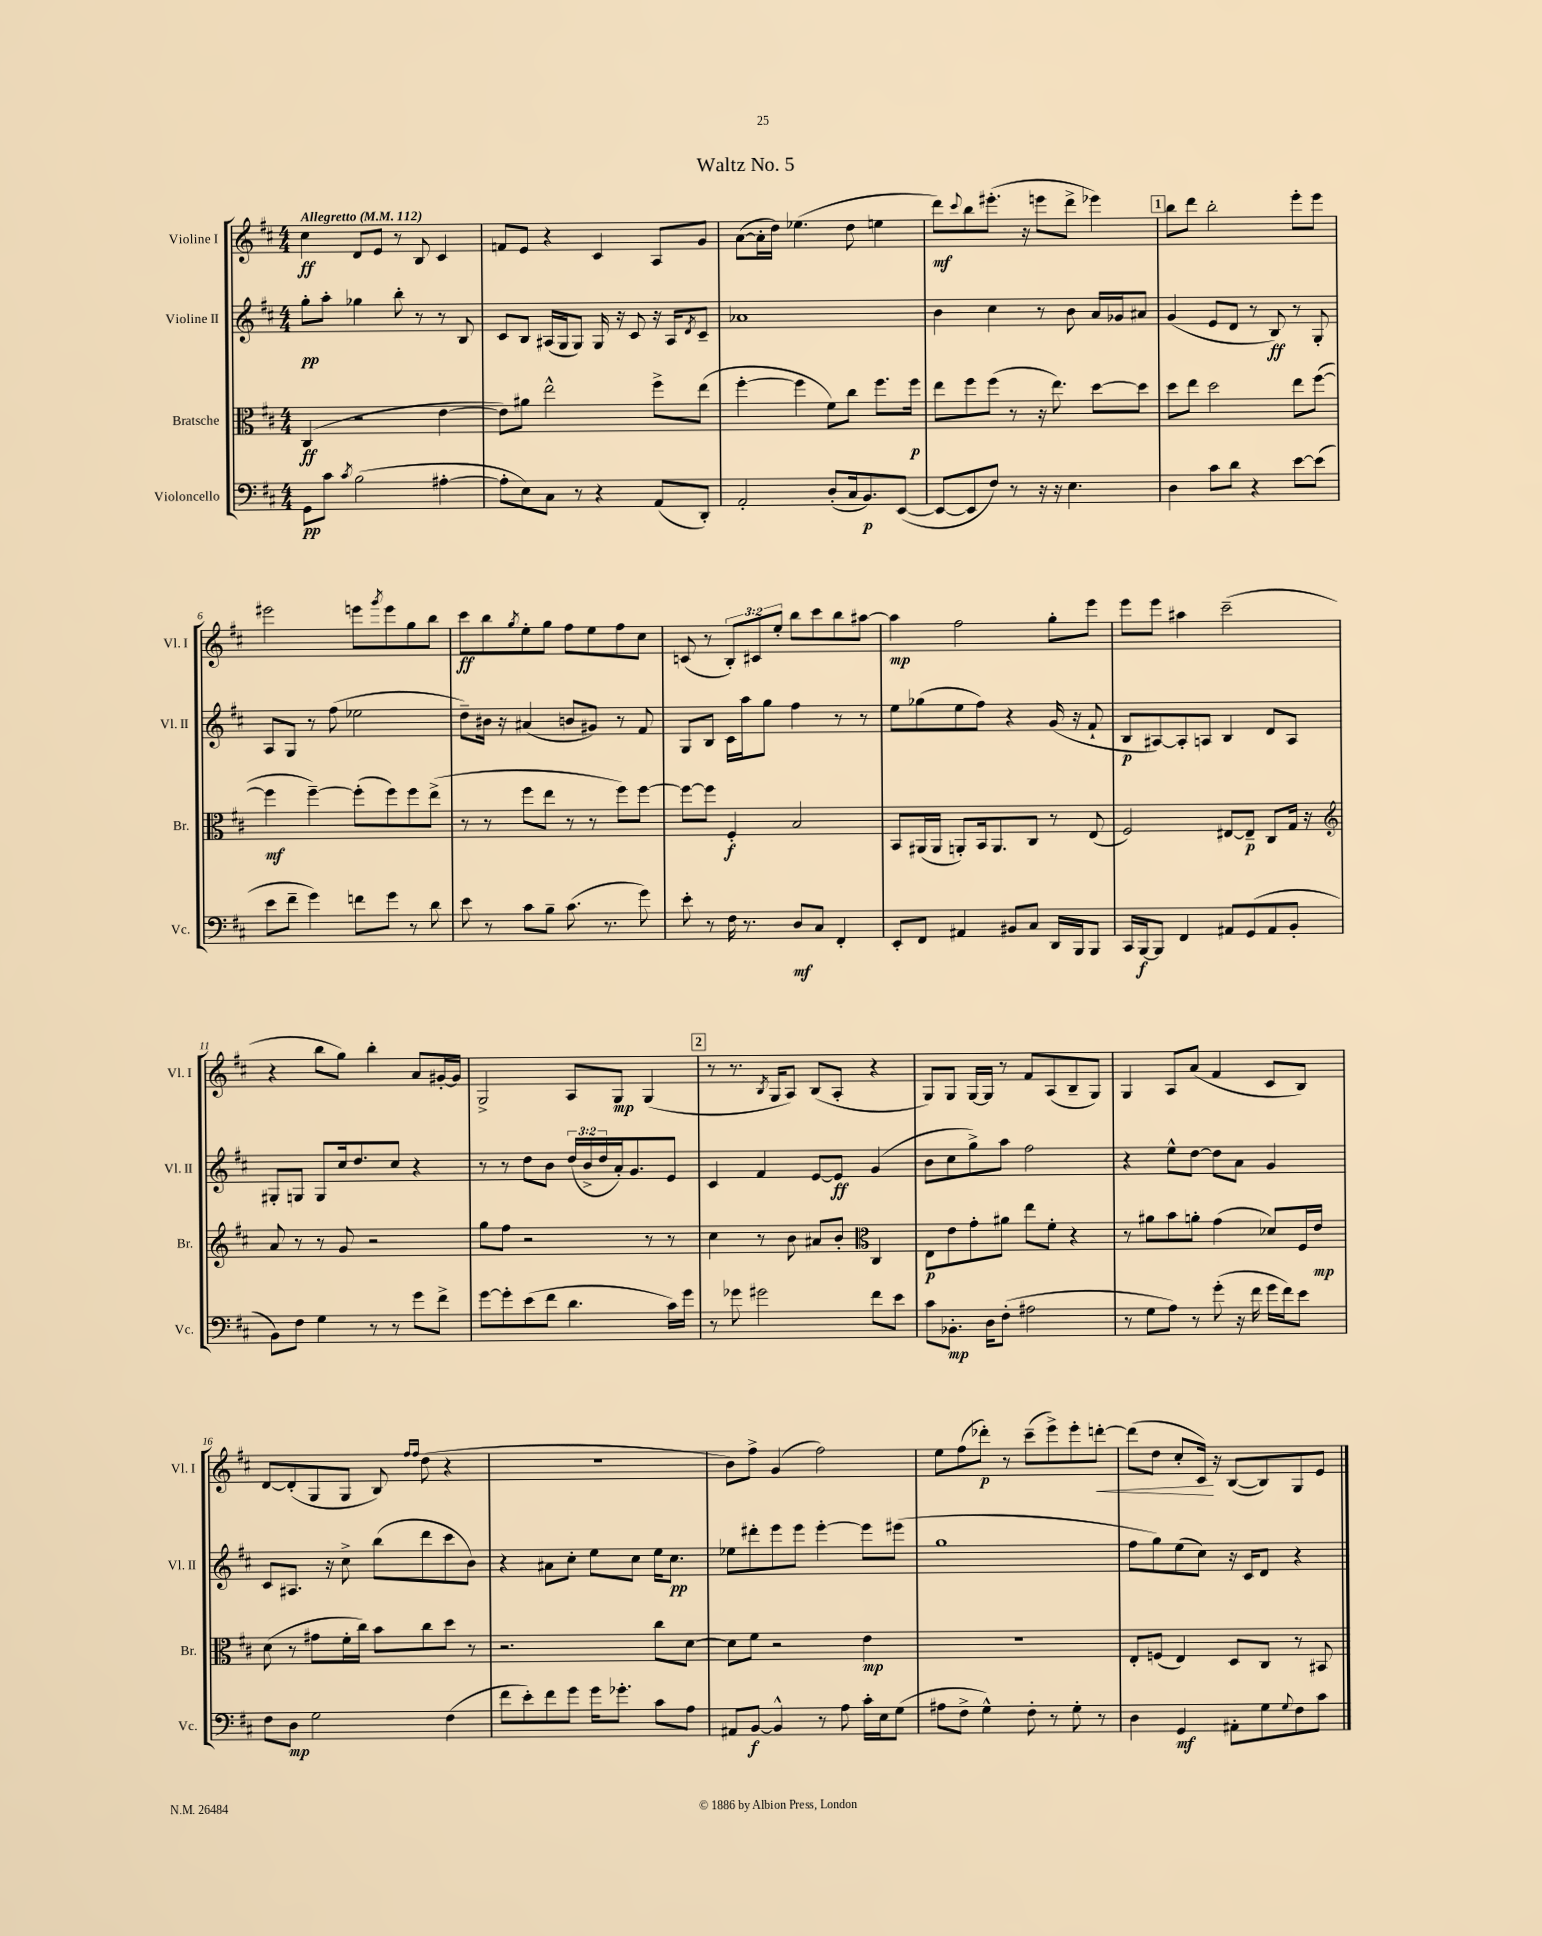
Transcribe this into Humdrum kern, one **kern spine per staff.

**kern	**dynam	**kern	**dynam	**kern	**dynam	**kern	**dynam
*part4	*part4	*part3	*part3	*part2	*part2	*part1	*part1
*staff4	*staff4	*staff3	*staff3	*staff2	*staff2	*staff1	*staff1
*I"Violoncello	*	*I"Bratsche	*	*I"Violine II	*	*I"Violine I	*
*I'Vc.	*	*I'Br.	*	*I'Vl. II	*	*I'Vl. I	*
*clefF4	*	*clefC3	*	*clefG2	*	*clefG2	*
*k[f#c#]	*	*k[f#c#]	*	*k[f#c#]	*	*k[f#c#]	*
*M4/4	*	*M4/4	*	*M4/4	*	*M4/4	*
*MM112	*	*MM112	*	*MM112	*	*MM112	*
=1	=1	=1	=1	=1	=1	=1	=1
!	!	!	!	!	!	!LO:TX:a:B:t=Allegretto	!
8GG\L	pp	(4C#/	ff	8gg'\L	pp	4cc#\	ff
8c#\J	.	.	.	8aa'\J	.	.	.
8qc#/	.	.	.	.	.	.	.
(2B\	.	2r	.	4gg-X\	.	8d/L	.
.	.	.	.	.	.	8e/J	.
.	.	.	.	8bb'\	.	8r	.
.	.	.	.	8r	.	8B/	.
[4A#X'\	.	[4e\	.	8r	.	4c#/	.
.	.	.	.	8B/	.	.	.
=2	=2	=2	=2	=2	=2	=2	=2
8A#'\L]	.	8e\L])	.	8c#/L	.	8fn/L	.
8E\)	.	8a#X\J	.	8B/J	.	8e/J	.
8C#\J	.	2ee^^\	.	(16A#X/LL	.	4r	.
.	.	.	.	16G/J	.	.	.
8r	.	.	.	8G/J)	.	.	.
4r	.	.	.	16G/	.	4c#/	.
.	.	.	.	16r	.	.	.
.	.	.	.	8c#/	.	.	.
(8AA/L	.	8ff#^\L	.	16r	.	8A/L	.
.	.	.	.	16A#/KL	.	.	.
.	.	.	.	8qd/	.	.	.
8DD'/J)	.	(8ee\J	.	8c#~/J	.	8g/J	.
=3	=3	=3	=3	=3	=3	=3	=3
2AA'/	.	[4ff#'\	.	1a-X	.	([8a\L	.
.	.	.	.	.	.	16a'\L]	.
.	.	.	.	.	.	16dd\JJ)	.
.	.	4ff#\]	.	.	.	(4.ee-X\	.
(8D'/L	.	8f#\L)	.	.	.	.	.
16C#/k	.	8cc#\J	.	.	.	8dd\	.
8.BB/)	p	.	.	.	.	.	.
.	.	8.ff#\L	.	.	.	4een\	.
([8EE/J	.	.	.	.	.	.	.
.	.	16ff#\Jk	p	.	.	.	.
=4	=4	=4	=4	=4	=4	=4	=4
8EE/L_	.	8ee\L	.	4b\	.	8ddd\L)	mf
.	.	.	.	.	.	8qqccc#/	.
8EE/]	.	8ff#\	.	.	.	8bb\	.
8F#/J)	.	(8ff#\J	.	4cc#\	.	(8.eee#X'\J	.
8r	.	8r	.	.	.	.	.
.	.	.	.	.	.	16r	.
16r	.	16r	.	8r	.	8eeen\L	.
16r	.	8.ee\)	.	.	.	.	.
4.E\	.	.	.	8b\	.	8ddd^\J	.
.	.	[8dd\L	.	16a/LL	.	4eee-X\)	.
.	.	.	.	16g-X/J	.	.	.
.	.	8dd\J]	.	8a#X/J	.	.	.
!!LO:REH:place=s1:t=1
=5	=5	=5	=5	=5	=5	=5	=5
4D\	.	8dd\L	.	(4g/	.	8bb\L	.
.	.	8ee\J	.	.	.	8ddd\J	.
8c#\L	.	2dd\	.	8e/L	.	2bb'\	.
8d\J	.	.	.	8d/J	.	.	.
4r	.	.	.	8r	.	.	.
.	.	.	.	8B/)	ff	.	.
[8e\L	.	8ee\L	.	8r	.	8eee'\L	.
(8e\J]	.	([8ff#\J	.	8G'/	.	8eee\J	.
!!LO:LB:g=z
=6	=6	=6	=6	=6	=6	=6	=6
8e\L	.	4ff#\]	mf	8A/L	.	2eee#X\	.
8f#~\J	.	.	.	8G/J	.	.	.
4g\)	.	[4ff#~\)	.	8r	.	.	.
.	.	.	.	(8ff#\	.	.	.
8fn\L	.	(8ff#'\L]	.	2ee-X\	.	8eeen\L	.
.	.	.	.	.	.	8qggg/	.
8g\J	.	8ff#\)	.	.	.	8eee\	.
8r	.	8ff#\	.	.	.	8gg\	.
8d\	.	(8ee^\J	.	.	.	8bb\J	.
=7	=7	=7	=7	=7	=7	=7	=7
8e\	.	8r	.	8dd~\L)	.	8ccc#\L	ff
8r	.	8r	.	16b#X\Jk	.	8bb\	.
.	.	.	.	16r	.	.	.
.	.	.	.	.	.	8qgg/	.
8c#\L	.	8ff#\L	.	(4a#X/	.	8ee'\	.
8B~\J	.	8ee\J	.	.	.	8gg\J	.
(8.c#\	.	8r	.	8bn/L	.	8ff#\L	.
.	.	8r	.	8g#X/J)	.	8ee\	.
8.r	.	.	.	.	.	.	.
.	.	8ff#\L)	.	8r	.	8ff#\	.
8g\)	.	[8ff#\J	.	8f#/	.	8cc#\J	.
=8	=8	=8	=8	=8	=8	=8	=8
8e'\	.	8ff#\L_	.	8G/L	.	(8cn/	.
8r	.	8ff#\J]	.	8B/J	.	8r	.
16F#\	.	4F#'/	f	16c#\LL	.	12B'/L)	.
8.r	.	.	.	16aa\J	.	.	.
.	.	.	.	.	.	12c#X/	.
.	.	.	.	8gg\J	.	.	.
.	.	.	.	.	.	12ee'/J	.
8D/L	mf	2B/	.	4ff#\	.	8bb\L	.
8C#/J	.	.	.	.	.	8ccc#\	.
4FF#'/	.	.	.	8r	.	8bb\	.
.	.	.	.	8r	.	[8aa#X\J	.
=9	=9	=9	=9	=9	=9	=9	=9
8EE'/L	.	8BB/L	.	8ee\L	.	4aa#\]	mp
8FF#/J	.	(16AA#X/L	.	(8gg-X\	.	.	.
.	.	16AA#/JJ	.	.	.	.	.
4AA#X/	.	8AAn'/L)	.	8ee\	.	2ff#\	.
.	.	16BB/k	.	8ff#\J)	.	.	.
.	.	8.AA/	.	.	.	.	.
8BB#X/L	.	.	.	4r	.	.	.
8C#/J	.	8C#/J	.	.	.	.	.
16DD/LL	.	8r	.	(16g/	.	8gg'\L	.
16BBB/J	.	.	.	16r	.	.	.
8BBB/J	.	(8E/	.	8f#`/	.	8eee\J	.
=10	=10	=10	=10	=10	=10	=10	=10
16CC#/LL	.	2F#/)	.	8B/L	p	8eee\L	.
[16BBB/J	f	.	.	.	.	.	.
8BBB/J]	.	.	.	[8A#X/)	.	8eee\J	.
4FF#/	.	.	.	8A#'/]	.	4aa#X\	.
.	.	.	.	8An/J	.	.	.
8AA#X/L	.	[8E#X/L	.	4B/	.	(2ccc#~\	.
(8GG/	.	8E#~/J]	p	.	.	.	.
8AA#/	.	8C#/L	.	8d/L	.	.	.
8BB'/J	.	16G/Jk	.	8A/J	.	.	.
.	.	16r	.	.	.	.	.
!!LO:LB:g=z
=11	=11	=11	=11	=11	=11	=11	=11
*	*	*clefG2	*	*	*	*	*
8BB\L)	.	8a/	.	8G#X'/L	.	4r	.
8F#\J	.	8r	.	8Gn/J	.	.	.
4G\	.	8r	.	8G/L	.	8bb\L	.
.	.	8g/	.	16cc#/k	.	8gg\J)	.
.	.	.	.	8.dd/	.	.	.
8r	.	2r	.	.	.	4bb'\	.
8r	.	.	.	8cc#/J	.	.	.
8g\L	.	.	.	4r	.	8a/L	.
8f#^\J	.	.	.	.	.	[16g#X'/L	.
.	.	.	.	.	.	16g#/JJ]	.
=12	=12	=12	=12	=12	=12	=12	=12
[8g\L	.	8gg\L	.	8r	.	2G^/	.
8g'\]	.	8ff#\J	.	8r	.	.	.
(8e\	.	2r	.	8dd\L	.	.	.
8f#\J	.	.	.	8b\J	.	.	.
4.d\	.	.	.	(24dd/LL	.	8A/L	.
.	.	.	.	24b^/	.	.	.
.	.	.	.	24dd/	.	.	.
.	.	.	.	16a'/J)	.	8G/J	mp
.	.	.	.	8.g/	.	.	.
.	.	8r	.	.	.	(4G/	.
16c#\LL)	.	8r	.	8e/J	.	.	.
16g\JJ	.	.	.	.	.	.	.
!!LO:REH:place=s1:t=2
=13	=13	=13	=13	=13	=13	=13	=13
8r	.	4cc#\	.	4c#/	.	8r	.
8g-X\	.	.	.	.	.	8.r	.
2g#X\	.	8r	.	4f#/	.	.	.
.	.	.	.	.	.	8qB/	.
.	.	.	.	.	.	16G/KL	.
.	.	8b\	.	.	.	8A/J)	.
.	.	8a#X/L	.	[8e/L	.	(8B/L	.
.	.	8b'/J	.	8e/J]	ff	8A'/J	.
*	*	*clefC3	*	*	*	*	*
8f#\L	.	4C#/	.	(4g/	.	4r	.
8e\J	.	.	.	.	.	.	.
=14	=14	=14	=14	=14	=14	=14	=14
8c#\L	.	8E\L	p	8b\L	.	8G/L)	.
8.BB-X'\J	mp	8e\	.	8cc#\	.	8G/J	.
.	.	8g'\	.	8gg^\)	.	[16G/LL	.
16D\KL	.	.	.	.	.	16G/JJ]	.
(8F#'\J	.	8a#X\J	.	8aa\J	.	8r	.
2A#X\	.	8ee\L	.	2ff#\	.	8f#/L	.
.	.	8f#'\J	.	.	.	(8A/	.
.	.	4r	.	.	.	8B~/	.
.	.	.	.	.	.	8G/J)	.
=15	=15	=15	=15	=15	=15	=15	=15
8r	.	8r	.	4r	.	4G/	.
8G\L	.	8a#X\L	.	.	.	.	.
8A\J)	.	8b\	.	8ee^^\L	.	8A/L	.
8r	.	8an'\J	.	[8dd\J	.	(8a/J	.
(8g'\	.	(4g\	.	8dd\L]	.	4f#/	.
16r	.	.	.	8a\J	.	.	.
16f#\	.	.	.	.	.	.	.
16g\LL	.	8d-X/L)	.	4g/	.	8c#/L	.
16f#\J)	.	.	.	.	.	.	.
8e\J	.	16F#/L	.	.	.	8B/J)	.
.	.	16e/JJ	mp	.	.	.	.
!!LO:LB:g=z
=16	=16	=16	=16	=16	=16	=16	=16
8F#\L	.	(8d\	.	8c#/L	.	[8d/L	.
8D\J	mp	8r	.	8.A#X/J	.	(8d'/]	.
2G\	.	8g#X\L	.	.	.	8G/	.
.	.	.	.	16r	.	.	.
.	.	16f#'\L	.	8cc#^\	.	8G/J	.
.	.	16cc#\JJ)	.	.	.	.	.
.	.	8b\L	.	(8bb\L	.	8B/)	.
.	.	.	.	.	.	16qqff#/LL	.
.	.	.	.	.	.	16qqff#/JJ	.
.	.	8cc#\	.	8ddd\	.	(8dd\	.
(4F#\	.	8dd\J	.	8ccc#\	.	4r	.
.	.	8r	.	8b\J)	.	.	.
=17	=17	=17	=17	=17	=17	=17	=17
8f#\L	.	2.r	.	4r	.	1r	.
8e'\)	.	.	.	.	.	.	.
8f#\	.	.	.	8a#X\L	.	.	.
8g\J	.	.	.	8cc#'\J	.	.	.
16g\KL	.	.	.	8ee\L	.	.	.
8.g-X'\J	.	.	.	.	.	.	.
.	.	.	.	8cc#\J	.	.	.
8c#\L	.	8cc#\L	.	16ee\KL	.	.	.
.	.	.	.	8.cc#\J	pp	.	.
8A\J	.	[8d\J	.	.	.	.	.
=18	=18	=18	=18	=18	=18	=18	=18
8AA#X/L	.	8d\L]	.	8ee-X\L	.	8b\L)	.
[8BB/J	f	8f#\J	.	8ddd#X'\	.	8ff#^\J	.
4BB^^/]	.	2r	.	8eee\	.	(4g/	.
.	.	.	.	8eee\J	.	.	.
8r	.	.	.	[4eee'\	.	2ff#\)	.
8A\	.	.	.	.	.	.	.
16c#'\LL	.	4e\	mp	8eee\L]	.	.	.
16E\J	.	.	.	.	.	.	.
(8G\J	.	.	.	(8eee#X\J	.	.	.
=19	=19	=19	=19	=19	=19	=19	=19
8A#X\L	.	1r	.	1gg	.	8ee\L	.
8F#^\J	.	.	.	.	.	(8ff#\	.
4G^^\)	.	.	.	.	.	8ddd-X'\J)	p
.	.	.	.	.	.	8r	.
8F#'\	.	.	.	.	.	(8ccc#~\L	.
8r	.	.	.	.	.	8eee^\)	.
8G'\	.	.	.	.	.	8eee'\	.
!	!	!	!	!	!	!	!LO:HP:b
8r	.	.	.	.	.	[8dddn'\J	<
=20	=20	=20	=20	=20	=20	=20	=20
4D\	.	8E'/L	.	8ff#\L	.	(8ddd\L]	.
.	.	(8Fn/J	.	8gg\)	.	8dd\J	.
4GG/	mf	4E/)	.	(8ee\	.	8cc#'/L	.
.	.	.	.	8cc#\J)	.	16c#/Jk)	.
.	.	.	.	.	.	16r	[
8AA#X'\L	.	8D/L	.	16r	.	([8B/L	.
.	.	.	.	16c#/KL	.	.	.
8G\	.	8C#/J	.	8d/J	.	8B/])	.
8qqG/	.	.	.	.	.	.	.
8F#\	.	8r	.	4r	.	8G/	.
8c#\J	.	8BB#X/	.	.	.	8e/J	.
==	==	==	==	==	==	==	==
*-	*-	*-	*-	*-	*-	*-	*-
